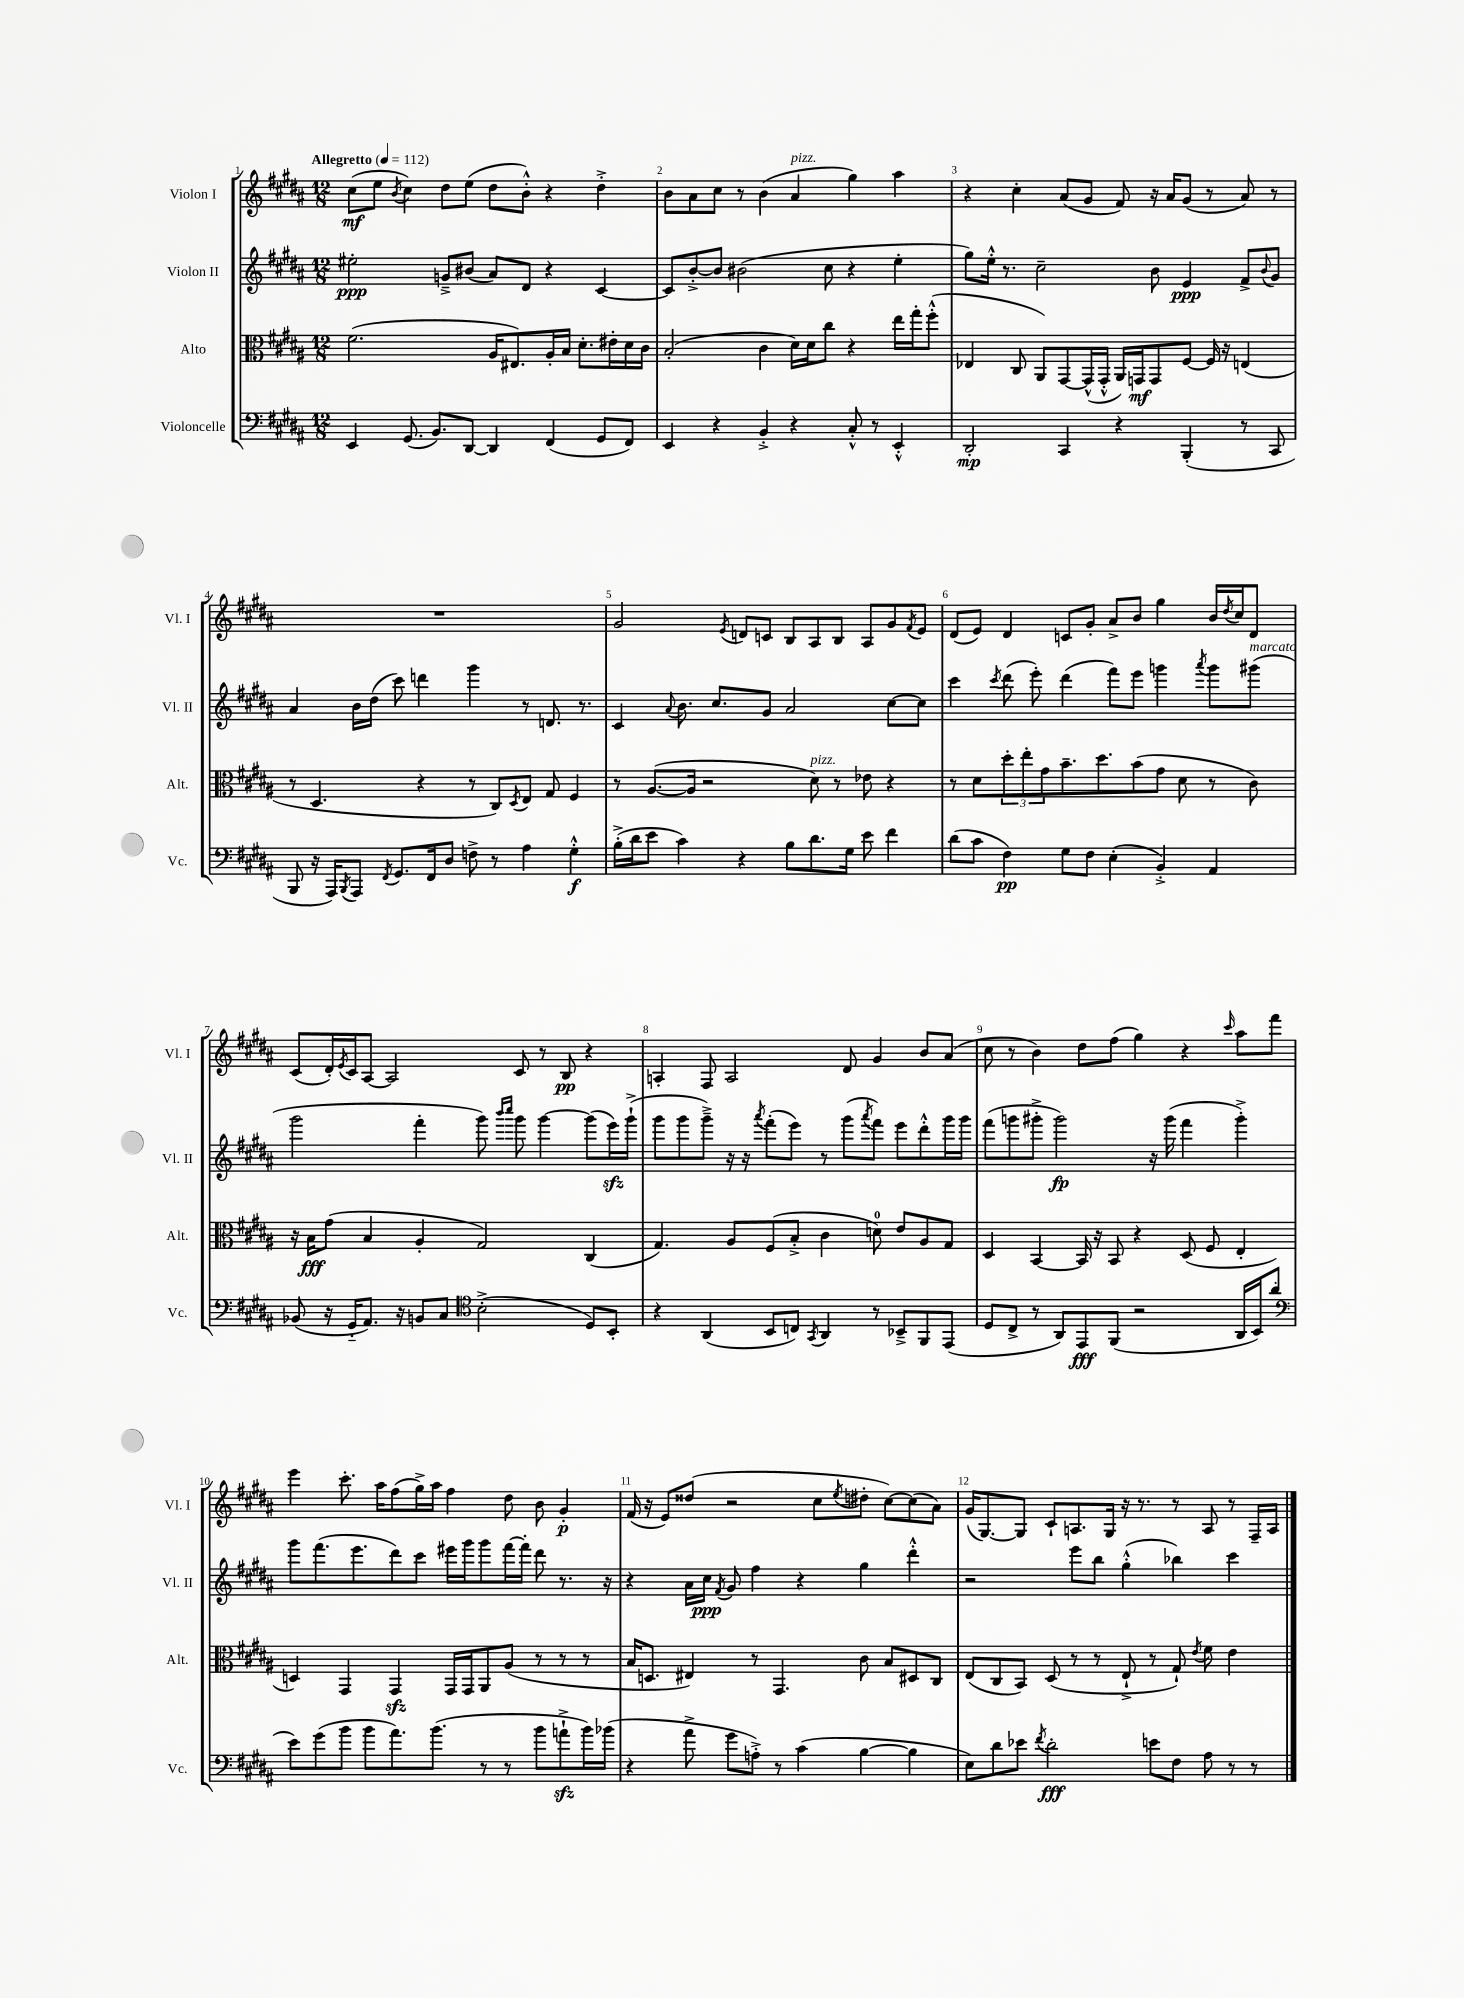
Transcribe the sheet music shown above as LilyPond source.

<<
\new StaffGroup <<
\new Staff = "s0" \with { instrumentName = "Violon I" shortInstrumentName = "Vl. I" } {
    \clef treble \key b \major \numericTimeSignature \time 12/8 \tempo "Allegretto" 4 = 112
    cis''8\mf( e''8 \acciaccatura { b'8 } cis''4) dis''8 e''8( dis''8 b'8-.-^) r4 dis''4-.-> |
    b'8 ais'8 cis''8 r8 b'4( ais'4^\markup { \italic "pizz." } gis''4) ais''4 |
    r4 cis''4-. ais'8( gis'8 fis'8) r16 ais'16 gis'8( r8 ais'8) r8 |
    R1. |
    gis'2 \acciaccatura { e'8 } d'8 c'8 b8 ais8 b8 ais8 gis'8 \acciaccatura { fis'8 } e'8 |
    dis'8( e'8) dis'4 c'8 gis'8-. ais'8-> b'8 gis''4 b'16 \acciaccatura { dis''8 } cis''16 dis'8 |
    cis'8( dis'16-.) \acciaccatura { e'8 } cis'16 ais8~ ais2 cis'8 r8 b8\pp r4 |
    a4-. fis8 a2 dis'8 gis'4 b'8 ais'8( |
    cis''8 r8 b'4) dis''8 fis''8( gis''4) r4 \grace { cis'''16 } ais''8 fis'''8 |
    e'''4 cis'''8.-. ais''16 fis''8( gis''16->) ais''16 fis''4 dis''8 b'8 gis'4-.\p |
    fis'16( r16 e'8) disis''8( r2 cis''8 \acciaccatura { e''8 } dis''8-. cis''8~) cis''8( ais'8) |
    gis'16( gis8.~) gis8 cis'8-! a8. gis16 r16 r8. r8 a8 r8 fis16-- a16 \bar "|." |
}
\new Staff = "s1" \with { instrumentName = "Violon II" shortInstrumentName = "Vl. II" } {
    \clef treble \key b \major \numericTimeSignature \time 12/8
    eis''2-.\ppp g'8---> bis'8( ais'8) dis'8 r4 cis'4~ |
    cis'8 b'8~-.-> b'8 bis'2( cis''8 r4 e''4-. |
    gis''8) e''16-.-^ r8. cis''2-- b'8 e'4\ppp fis'8-> \appoggiatura { b'8 } gis'8 |
    ais'4 b'16 dis''16( cis'''8) d'''4 gis'''4 r8 d'8. r8. |
    cis'4 \appoggiatura { ais'8 } b'8. cis''8. gis'8 ais'2 cis''8~ cis''8 |
    cis'''4 \acciaccatura { cis'''8 } dis'''8( e'''8-.) dis'''4( fis'''8) e'''8 g'''4 \acciaccatura { ais'''8 } g'''8 gis'''8^\markup { \italic "marcato" }( |
    gis'''2 fis'''4-. gis'''8) \grace { b'''16 cis''''16 } gis'''8 gis'''4~ gis'''8( e'''16\sfz) gis'''16-!->( |
    gis'''8 gis'''8 gis'''8--->) r16 r16 \acciaccatura { ais'''8 } fis'''8-.( e'''8) r8 gis'''8( \acciaccatura { ais'''8 } fis'''8) e'''8 dis'''8-.-^ gis'''16 gis'''16 |
    fis'''8( g'''8 gis'''8-.-> gis'''2\fp) r16 gis'''16( fis'''4 gis'''4-.->) |
    gis'''8 fis'''8.( e'''8. dis'''8) cis'''8 eis'''16 gis'''16 gis'''8 fis'''16~ fis'''16-. dis'''8 r8. r16 |
    r4 ais'16 cis''16\ppp \acciaccatura { fis'8 } gis'8 fis''4 r4 gis''4 dis'''4-.-^ |
    r2 e'''8 b''8 gis''4-.-^( bes''4) cis'''4 \bar "|." |
}
\new Staff = "s2" \with { instrumentName = "Alto" shortInstrumentName = "Alt." } {
    \clef alto \key b \major \numericTimeSignature \time 12/8
    fis'2.( ais16 eis8.) ais16-. b16 dis'8.-. eis'16-. dis'16 cis'16 |
    b2-.( cis'4 dis'16) dis'16 cis''8 r4 e''16 gis''16-. fis''8-.-^( |
    ees4 cis8 ais,8) gis,8~ gis,16-^( gis,16-.-^ ais,16) g,16\mf g,8 fis8~ fis16 r16 e4( |
    r8 dis4. r4 r8 cis8) \acciaccatura { dis8 } e8 gis8 fis4 |
    r8 ais8.~( ais16 r2 dis'8^\markup { \italic "pizz." }) r8 ees'8 r4 |
    r8 dis'8 \tuplet 3/2 { dis''8-. e''8-. gis'8 } b'8.-- dis''8. b'8( gis'8 dis'8 r8 cis'8) |
    r16 b16\fff gis'8( b4 ais4-. gis2) cis4( |
    gis4.) ais8 fis8( b8-.-> cis'4 d'8-0) e'8 ais8 gis8 |
    dis4 b,4~ b,16 r16 b,8 r4 dis8( fis8 e4-. |
    d4) gis,4 gis,4\sfz gis,16 gis,16 ais,8 ais8( r8 r8 r8 |
    b16 d8. eis4) r8 gis,4. cis'8 b8 dis8 cis8 |
    e8( cis8 b,8) dis8( r8 r8 e8-!-> r8 gis8-!) \acciaccatura { e'8 } fis'8 e'4 \bar "|." |
}
\new Staff = "s3" \with { instrumentName = "Violoncelle" shortInstrumentName = "Vc." } {
    \clef bass \key b \major \numericTimeSignature \time 12/8
    e,4 gis,8.( b,8.) dis,8~ dis,4 fis,4( gis,8 fis,8) |
    e,4 r4 b,4-.-> r4 cis8-.-^ r8 e,4-.-^ |
    dis,2-.\mp cis,4 r4 b,,4-.( r8 cis,8 |
    b,,8 r16 ais,,16) \acciaccatura { b,,8 } ais,,8 \acciaccatura { fis,8 } gis,8. fis,16 dis8 f8-> r8 ais4 gis4-.-^\f |
    b16-.->( dis'16 e'8 cis'4) r4 b8 dis'8. gis16 e'8 fis'4 |
    dis'8( cis'8 fis4\pp) gis8 fis8 e4-.( b,4-.->) ais,4 |
    bes,8( r16 gis,16-_ ais,8.) r16 b,8 cis8 \clef tenor b2-.->( dis8) b,8-. |
    r4 ais,4( b,8 c8) \acciaccatura { gis,8 } ais,4 r8 bes,8---> fis,8 e,8( |
    dis8 cis8-> r8 ais,8) e,8\fff fis,8( r2 ais,16 b,16) ais'8( |
    \clef bass e'8) gis'8( b'8 b'8 ais'8.) b'8.( r8 r8 b'8 a'8-!->\sfz b'16) bes'16( |
    r4 ais'8-> gis'8 a8-.->) r8 cis'4( b4~ b4 |
    e8) dis'8 ees'8 \acciaccatura { fis'8 } dis'2-.\fff e'8 fis8 ais8 r8 r8 \bar "|." |
}
>>
>>
\layout { \context { \Score \override BarNumber.break-visibility = ##(#f #t #t) barNumberVisibility = #all-bar-numbers-visible } }
